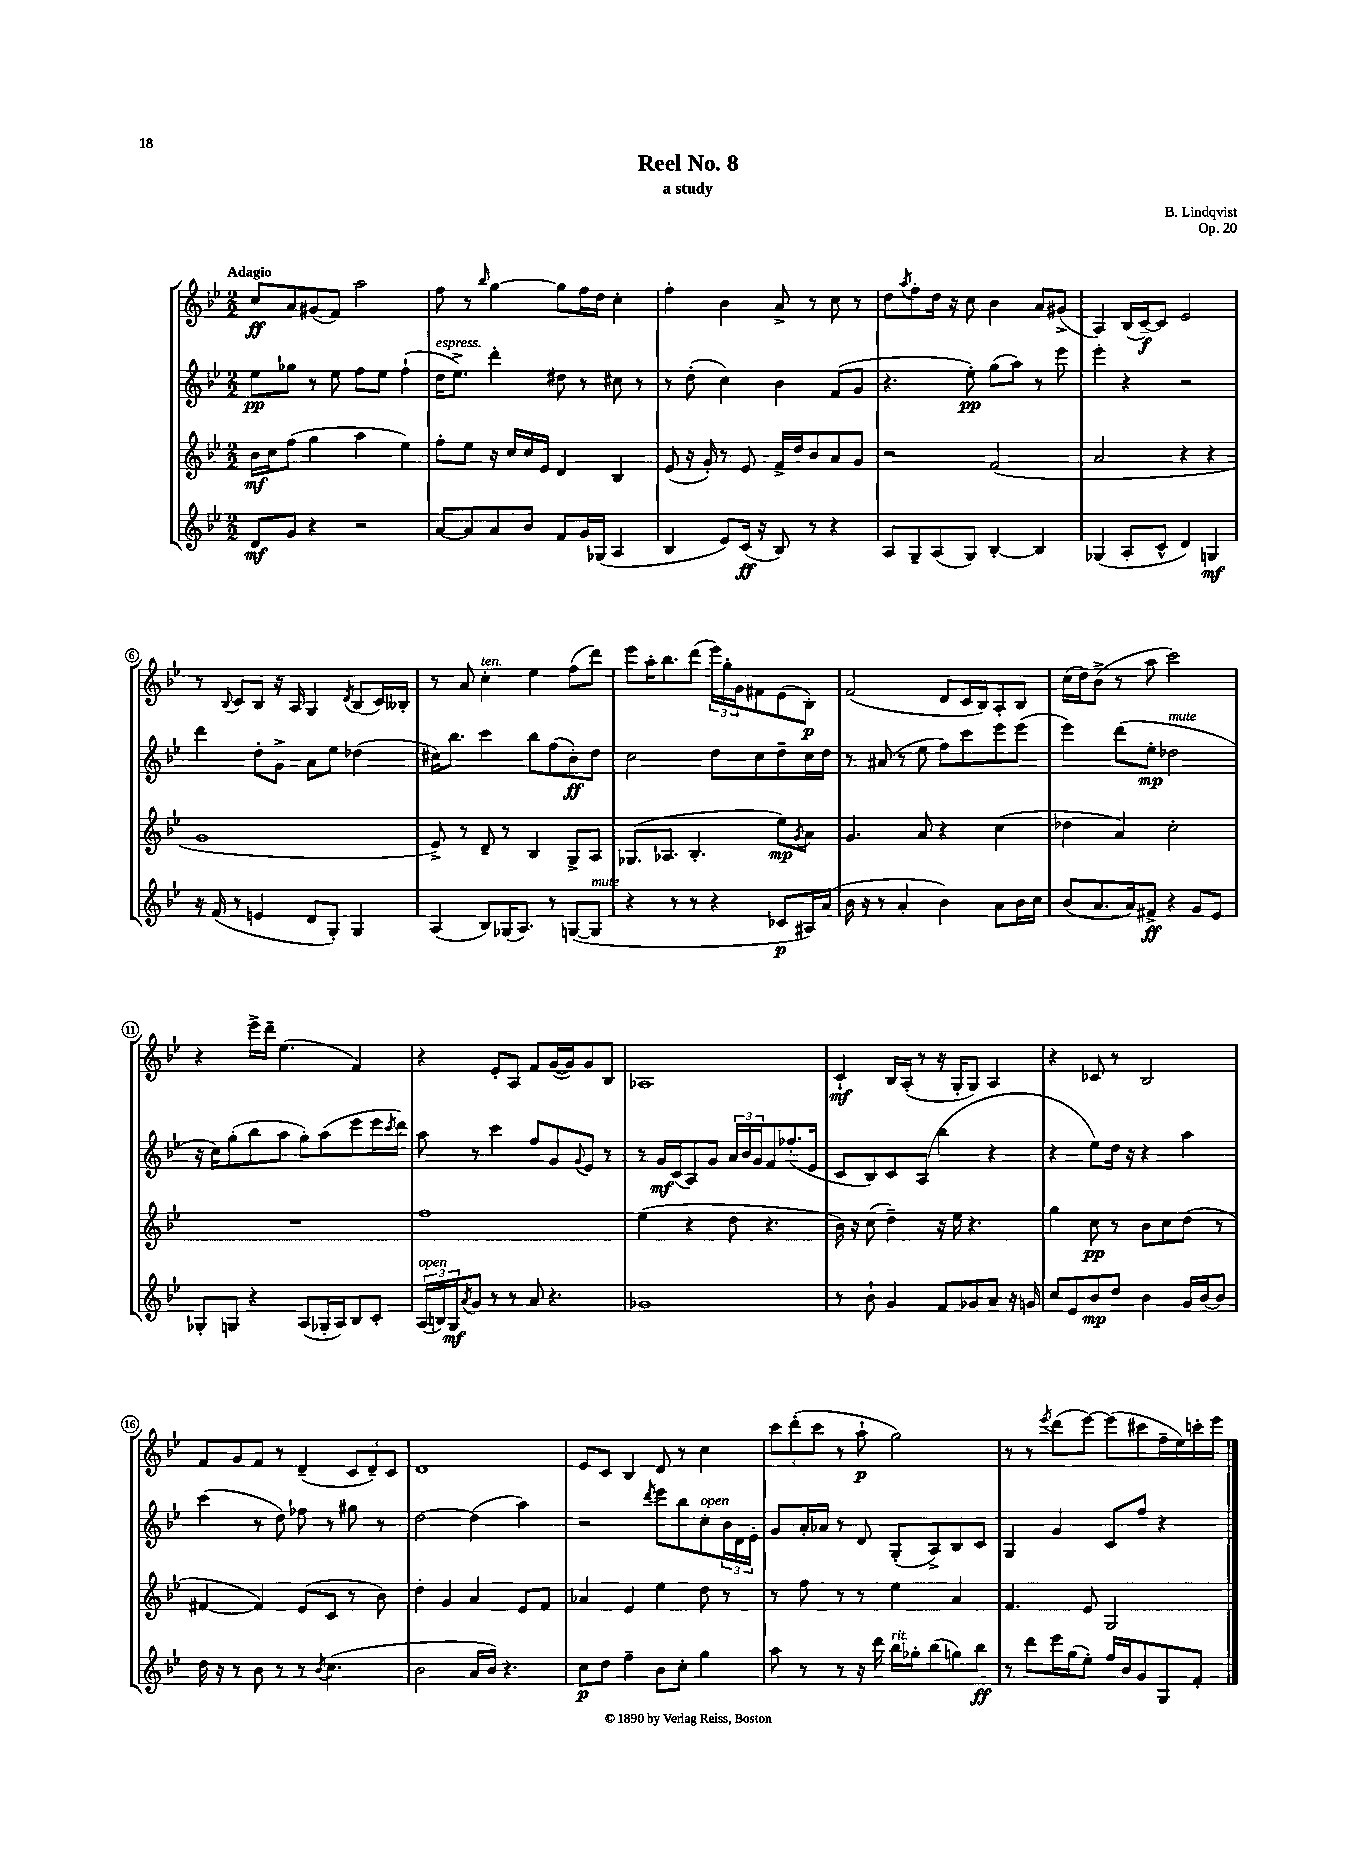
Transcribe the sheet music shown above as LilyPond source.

\header { title = "Reel No. 8" composer = "B. Lindqvist" subtitle = "a study" opus = "Op. 20" }
<<
\new StaffGroup <<
\new Staff = "s0" {
    \clef treble \key bes \major \numericTimeSignature \time 2/2 \tempo "Adagio"
    c''8\ff a'8 gis'8( f'8) a''2 |
    f''8 r8 \grace { bes''16 } g''4~ g''8 f''16 d''16 c''4-. |
    f''4-. bes'4 a'8-> r8 c''8 r8 |
    d''8 \acciaccatura { a''8 } f''8-. d''16 r16 c''8 bes'4 a'8 gis'8->( |
    a4) bes16( c'16~--\f) c'8 ees'2 |
    r8 \appoggiatura { bes8 } c'8 bes8 r16 a16 g4 \acciaccatura { d'8 } bes8( c'16) beses16-. |
    r8 a'8 c''4-.^\markup { \italic "ten." } ees''4 f''8( d'''8) |
    ees'''8 a''16-. bes''8. d'''8( \tuplet 3/2 { ees'''16) g''16-. g'16 } fis'8 ees'8( bes8-.\p) |
    f'2( d'8 c'16 bes16) a8-. bes8 |
    c''16( d''16) bes'8->( r8 a''8 c'''2) |
    r4 ees'''16-> d'''16-- ees''4.( f'4) |
    r4 ees'8-. a8 f'8 g'16~( g'16) g'8 bes8 |
    aes1 |
    c'4-!\mf bes16 a16-.( r8 r16 g16-. g8) a4 |
    r4 ces'8 r8 bes2 |
    f'8 g'8 f'8 r8 d'4--( \tuplet 3/2 { c'8 d'8--) c'8 } |
    d'1 |
    ees'8 c'8 bes4 d'8 r8 c''4 |
    \tuplet 3/2 { c'''8 d'''8-.( c'''8 } r8 a''8-!\p g''2) |
    r8 r8 \acciaccatura { ees'''8 } d'''8( ees'''8~) ees'''8( cis'''8 f''16-- ees''16) c'''16-. ees'''16 \bar "|." |
}
\new Staff = "s1" {
    \clef treble \key bes \major \numericTimeSignature \time 2/2
    ees''8\pp ges''8 r8 ees''8 f''8 ees''8 f''4-!( |
    d''16^\markup { \italic "espress." } ees''8.->) d'''4-. dis''8 r8 cis''8 r8 |
    r8 d''8-.( c''4) bes'4 f'8( g'8 |
    r4. ees''8-.\pp) g''8( a''8) r8 ees'''8 |
    ees'''4-. r4 r2 |
    d'''4 d''8-. g'8-> a'8 ees''8 des''4( |
    cis''16) bes''8. c'''4 bes''8 f''8( bes'8-.\ff) d''8 |
    c''2 d''8 c''8 d''8-- c''16 d''16 |
    r8 ais'8( r8 ees''8 f''8) c'''8 ees'''8 ees'''8( |
    ees'''4) d'''8( ees''8-.\mp des''2^\markup { \italic "mute" } |
    r16 c''16) g''8-.( bes''8 a''8 g''8-.) a''8( ees'''8 ees'''16 \acciaccatura { c'''8 } d'''16) |
    a''8 r8 c'''4 f''8 g'8 \appoggiatura { g'8 } ees'8 r8 |
    r8 g'16\mf c'16( a8) g'8 \tuplet 3/2 { a'16 bes'16 g'16 } f'8 fes''8.-.( ees'16 |
    c'8 bes8) c'8 a8( bes''4 r4 |
    r4 ees''8) d''16 r16 r4 a''4 |
    c'''4( r8 d''8) fes''8 r8 gis''8 r8 |
    d''2~ d''4( a''4) |
    r2 \acciaccatura { d'''8 } ees'''8 bes''8 c''8-.^\markup { \italic "open" } \tuplet 3/2 { bes'16 d'16 ees'16-. } |
    g'8 a'16-. aes'16 r8 d'8 g8-.( a8->) bes8 c'8 |
    g4 g'4 c'8 f''8 r4 \bar "|." |
}
\new Staff = "s2" {
    \clef treble \key bes \major \numericTimeSignature \time 2/2
    bes'16\mf c''16 f''8( g''4 a''4 ees''4) |
    f''8-. ees''8 r16 c''16 c''16 ees'16 d'4 bes4 |
    ees'8( r16 g'16-.) r8 ees'8 f'16-> d''16 bes'8 a'8 g'8 |
    r2 f'2( |
    a'2 r4 r4 |
    g'1 |
    ees'8->) r8 d'8-- r8 bes4 g8-> a8 |
    ges8.( aes8. bes4.-. ees''8\mp) \acciaccatura { g'8 } a'8 |
    g'4. a'8 r4 c''4( |
    des''4 a'4) c''2-. |
    R1 |
    f''1 |
    ees''4( r4 d''8 r4. |
    bes'16) r16 c''8( d''4--) r16 ees''16 r4. |
    g''4 c''8\pp r8 bes'8 c''8 d''8( r8 |
    fis'4~ fis'4) ees'8( c'8 r8 bes'8) |
    d''4-. g'4 a'4 ees'8 f'8 |
    aes'4 ees'4 ees''4 d''8 r8 |
    r8 f''8 r8 r8 ees''4 a'4 |
    f'4. ees'8 g2 \bar "|." |
}
\new Staff = "s3" {
    \clef treble \key bes \major \numericTimeSignature \time 2/2
    d'8\mf g'8 r4 r2 |
    a'8~ a'8 a'8 bes'8 f'8 g'16 ges16( a4 |
    bes4 ees'8) c'16\ff( r16 bes8) r8 r4 |
    a8 g8-- a8( g8) bes4~-. bes4 |
    ges4( a8-. c'8-^ d'4) g4\mf |
    r16 f'16( r8 e'4 d'8 g8-.) g4 |
    a4( bes8) ges16( a8.) r8 g8~( g8^\markup { \italic "mute" } |
    r4 r8 r8 r4 ces'8\p ais16) a'16( |
    bes'16 r16 r8 a'4-. bes'4) a'8 bes'16 c''16 |
    bes'8( a'8. a'16) fis'8->\ff r4 g'8 ees'8 |
    ges8-. g8 r4 a8( ges16-. a16) bes8 c'8-. |
    \tuplet 3/2 { a16^\markup { \italic "open" }( b16) g16\mf } \acciaccatura { a'8 } g'8 r8 r8 a'8 r4. |
    ges'1 |
    r8 bes'8-! g'4 f'8 ges'8 a'8 r16 g'16 |
    c''8 ees'8 bes'8\mp d''8 bes'4 g'16 bes'16~ bes'8 |
    d''16 r16 r8 bes'8 r8 r8 \acciaccatura { bes'8 } c''4.( |
    bes'2 a'16 bes'16) r4. |
    c''8\p d''8 f''4-- bes'8 c''8-. g''4 |
    a''8 r8 r8 r16 d'''16 bes''16^\markup { \italic "rit." } ges''16-. bes''8( g''8) bes''8\ff |
    r8 d'''8 ees'''16 g''16( ees''8-.) f''16 bes'16 g'8 g8 f'8-. \bar "|." |
}
>>
>>
\layout { \context { \Score \override BarNumber.stencil = #(make-stencil-circler 0.1 0.3 ly:text-interface::print) } }
